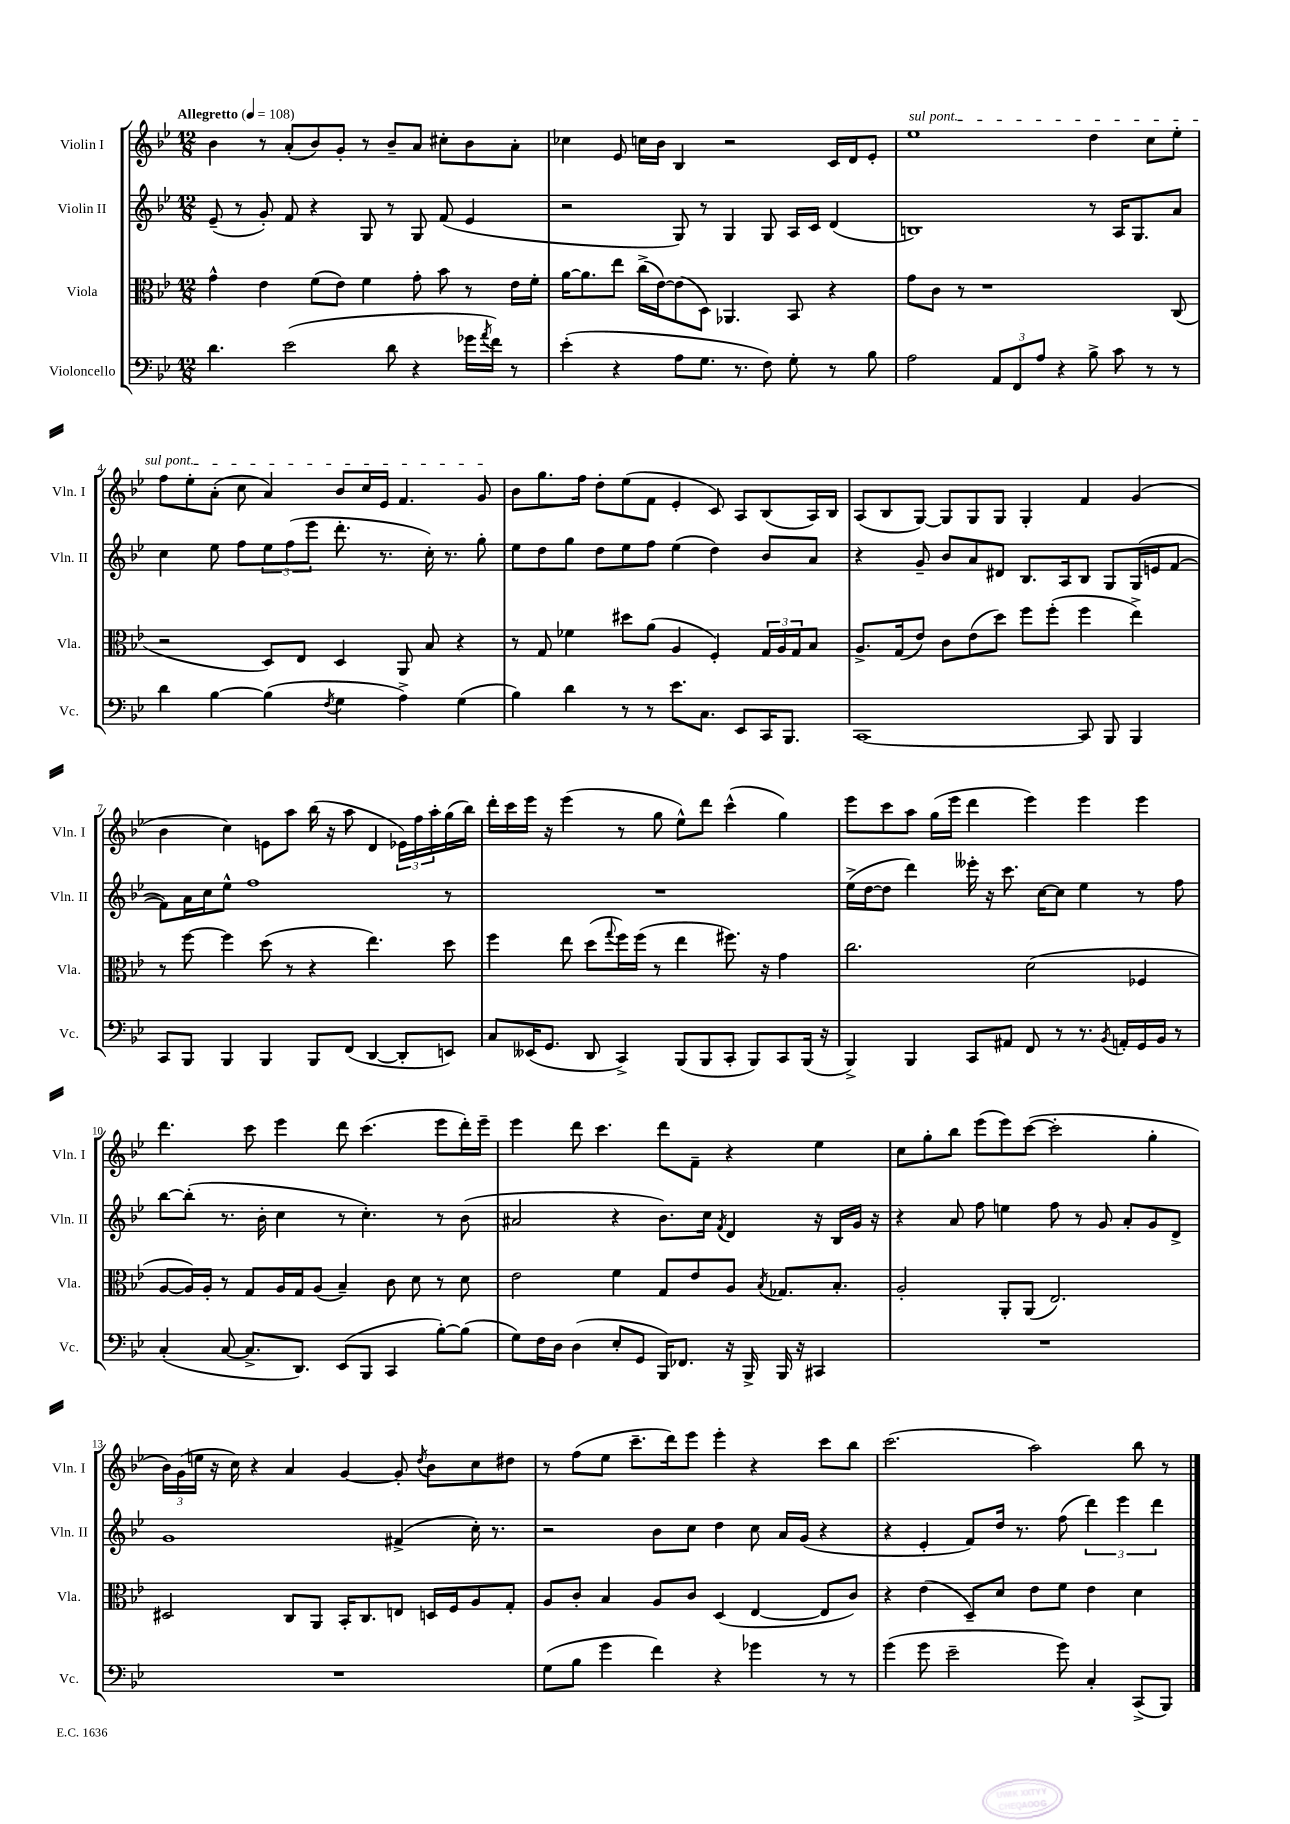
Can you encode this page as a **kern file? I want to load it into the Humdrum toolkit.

**kern	**kern	**kern	**kern
*part4	*part3	*part2	*part1
*staff4	*staff3	*staff2	*staff1
*I"Violoncello	*I"Viola	*I"Violin II	*I"Violin I
*I'Vc.	*I'Vla.	*I'Vln. II	*I'Vln. I
*clefF4	*clefC3	*clefG2	*clefG2
*k[b-e-]	*k[b-e-]	*k[b-e-]	*k[b-e-]
*M12/8	*M12/8	*M12/8	*M12/8
*MM108	*MM108	*MM108	*MM108
=1	=1	=1	=1
!	!	!	!LO:TX:a:B:t=Allegretto
4.d\	4g^^\	(8e-~/	4b-\
.	.	8r	.
.	4e-\	8g'/)	8r
(2e-\	.	8f/	(8a'/L
.	(8f\L	4r	8b-/)
.	8e-\J)	.	8g'/J
.	4f\	8G/	8r
8d\	.	8r	8b-~/L
4r	8g'\	8G/	8a/J
.	8b-\	(8f/	8cc#X'\L
16g-X\LL	8r	4e-/	8b-\
8qa/	.	.	.
16f\JJ)	.	.	.
8r	16e-\LL	.	8a'\J
.	16f'\JJ	.	.
=2	=2	=2	=2
(4e-'\	[16a\KL	2r	4cc-X\
.	8.a\]	.	.
4r	8ee-\J	.	8e-/
.	(16cc^\LL	.	16ccn\LL
.	[16e-\J)	.	16b-\JJ
8A\L	(8e-\]	8G/)	4B-/
8.G\J	8D\J)	8r	.
.	4.AA-X/	4G/	2r
8.r	.	.	.
8F\)	.	8G/	.
8G'\	8BB-/	16A/LL	.
.	.	16c/JJ	.
8r	4r	(4d/	16c/LL
.	.	.	16d/J
8B-\	.	.	8e-'/J
=3	=3	=3	=3
!	!	!	!LO:TX:a:i:t=sul pont.
2A\	8g\L	1Bn)	1ee-
.	8c\J	.	.
.	8r	.	.
.	1r	.	.
12AA/L	.	.	.
12FF/	.	.	.
12A/J	.	.	.
4r	.	.	.
8B-^\	.	8r	4dd\
8c\	.	16A/KL	.
.	.	8.G/	.
8r	.	.	8cc\L
8r	(8C/	8a/J	8ee-'\J
!!LO:LB:g=z
=4	=4	=4	=4
4d\	2r	4cc\	8ff\L
.	.	.	8ee-'\
[4B-\	.	8ee-\	(8a'\J
.	.	8ff\L	8cc\
(4B-\]	8D/L)	12ee-\	4a/)
.	.	(12ff\	.
.	8E-/J	.	.
.	.	12eee-\J	.
8qF/	.	.	.
4G\	4D/	8.ddd'\	8b-/L
.	.	.	16cc/L
.	.	8.r	16e-/JJ
4A^\)	8AA/	.	4.f/
.	8B-/	16cc'\)	.
.	.	8.r	.
(4G\	4r	.	.
.	.	8gg'\	8g/
=5	=5	=5	=5
4B-\)	8r	8ee-\L	8b-\L
.	8G/	8dd\	8.gg\
4d\	4f-X\	8gg\J	.
.	.	.	16ff\Jk
.	.	8dd\L	8dd'\L
8r	8dd#X\L	8ee-\	(8ee-\
8r	(8a\J	8ff\J	8f\J
8.e-\L	4A/	(4ee-\	4e-'/
8.C\J	.	.	.
.	4F'/)	4dd\)	8c/)
8EE-/L	.	.	8A/L
16CC/K	24G/LL	8b-/L	(8B-/
.	24A/	.	.
8.BBB-/J	.	.	.
.	24G/J	.	.
.	8B-/J	8a/J	16A/L)
.	.	.	16B-/JJ
=6	=6	=6	=6
[1CC	8.A^/L	4r	(8A/L
.	.	.	8B-/
.	(16G/k	.	.
.	8e-/J)	8g~/	[8G/J)
.	8c\L	8b-/L	8G/L]
.	(8e-\	8a/	8G/
.	8dd\J)	8d#X/J	8G/J
.	8ff\L	8.B-/L	4G'/
.	(8ff'\J	.	.
.	.	16A/k	.
8CC/]	4ff\	8B-/J	4f/
8BBB-/	.	8G/L	.
4BBB-/	4ee-^\)	(16G/L	(4g/
.	.	16en/J	.
.	.	[8f/J	.
!!LO:LB:g=z
=7	=7	=7	=7
8CC/L	8r	8f\L])	4b-\
8BBB-/J	[8ff\	16a\L	.
.	.	16cc\J	.
4BBB-/	4ff\]	8ee-^^\J	4cc\)
.	.	1ff	.
4BBB-/	(8dd\	.	8en\L
.	8r	.	8aa\J
8BBB-/L	4r	.	(16bb-\
.	.	.	16r
(8FF/J	.	.	8aa\
[4DD/	4.ee-\)	.	4d/
8DD'/L]	.	.	24e-X\LL)
.	.	.	24ff\
.	.	.	24aa'\
8EEn/J)	8dd\	8r	(16gg\
.	.	.	16bb-\JJ)
=8	=8	=8	=8
8C/L	4ff\	1.r	16ddd'\LL
.	.	.	16ccc\
(16EE--X/K	.	.	16eee-\JJ
8.GG/J	.	.	16r
.	8ee-\	.	(4eee-\
8DD/	(8dd\L	.	.
.	8qqgg/	.	.
4CC^/)	16ff\L)	.	8r
.	(16ff\JJ	.	.
.	8r	.	8gg\
(8BBB-/L	4ee-\	.	8ee-^^\L)
8BBB-/	.	.	8ddd\J
8CC'/J	8.ff#X\)	.	(4ccc^^\
8BBB-/L)	.	.	.
.	16r	.	.
8CC/	4g\	.	4gg\)
(16BBB-/Jk	.	.	.
16r	.	.	.
=9	=9	=9	=9
4BBB-^/)	2.cc\	(16ee-^\LL	8eee-\L
.	.	[16dd\J	.
.	.	8dd\J]	8ccc\
4BBB-/	.	4ddd\)	8aa\J
.	.	.	(16gg\LL
.	.	.	16eee-\JJ
8CC/L	.	16eee--X'\	4ddd\
.	.	16r	.
8AA#X/J	.	8.ccc\	.
8FF/	(2d\	.	4eee-\)
.	.	[16cc\KL	.
8r	.	8cc\J]	.
8.r	.	4ee-\	4eee-\
8qBB-/	.	.	.
16AAn'/LL	.	.	.
16GG/	4F-X/	8r	4eee-\
16BB-/JJ	.	.	.
8r	.	8ff\	.
!!LO:LB:g=z
=10	=10	=10	=10
(4C'/	[8A/L	[8bb-\L	4.ddd\
.	16A/L])	(8bb-'\J]	.
.	16A'/JJ	.	.
[8C/	8r	8.r	.
8.C^/L]	8G/L	.	8ccc\
.	.	16b-'\	.
.	16A/L	4cc\	4eee-\
8.DD/J)	16G/J	.	.
.	(8A/J	.	.
(8EE-/L	4B-~/)	8r	8ddd\
8BBB-/J	.	4.cc'\)	(4.ccc\
4CC/	8c\	.	.
.	8d\	.	.
[8B-'\L)	8r	8r	8eee-\L
(8B-\J]	8d\	(8b-\	16ddd'\L)
.	.	.	16eee-~\JJ
=11	=11	=11	=11
8G\L)	2e-\	2a#X/	4eee-\
16F\L	.	.	.
16D\JJ	.	.	.
(4D\	.	.	8ddd\
.	.	.	4.ccc\
8E-'/L	4f\	4r	.
8GG/J	.	.	.
16BBB-/KL)	8G/L	8.b-\L)	8ddd\L
8.FF-X/J	.	.	.
.	8e-/	.	8f~\J
.	.	16cc\Jk	.
.	.	8qf/	.
16r	8A/J	4d/	4r
16BBB-^/	.	.	.
.	8qB-/	.	.
16BBB-/	8.G-X/L	.	.
16r	.	.	.
4CC#X/	.	16r	4ee-\
.	8.B-'/J	16B-/LL	.
.	.	16g/JJ	.
.	.	16r	.
=12	=12	=12	=12
1.r	2A'/	4r	8cc\L
.	.	.	8gg'\
.	.	8a/	8bb-\J
.	.	8ff\	(8eee-\L
.	8AA'/L	4een\	8eee-\)
.	(8AA/J	.	([8ccc\J
.	2.E-/)	8ff\	2ccc'\]
.	.	8r	.
.	.	8g/	.
.	.	8a'/L	.
.	.	8g/	4gg'\
.	.	8d^/J	.
!!LO:LB:g=z
=13	=13	=13	=13
1.r	2D#X/	1g	24b-\LL)
.	.	.	(24g\
.	.	.	24een\JJ
.	.	.	16r
.	.	.	16cc\)
.	.	.	4r
.	8C/L	.	4a/
.	8AA/J	.	.
.	16BB-'/KL	.	[4g/
.	8.C/	.	.
.	8En/J	(4f#X^/	8g'/]
.	.	.	8qdd/
.	16Dn/LL	.	8b-\L
.	16F/J	.	.
.	8A/	16cc'\)	8cc\
.	.	8.r	.
.	8G'/J	.	8dd#X\J
=14	=14	=14	=14
(8G\L	8A/L	2r	8r
8B-\J	8c'/J	.	(8ff\L
4g\	4B-/	.	8ee-\J
.	.	.	8.ccc~\L
4f\)	8A/L	8b-\L	.
.	.	.	16ddd\k)
.	8c/J	8cc\J	8eee-\J
4r	(4D/	4dd\	4eee-'\
4g-X\	[4E-/	8cc\	4r
.	.	16a/LL	.
.	.	(16g/JJ	.
8r	8E-/L]	4r	8ccc\L
8r	8c/J)	.	8bb-\J
=15	=15	=15	=15
(4g\	4r	4r	(2.ccc\
8g\	(4e-\	4e-'/	.
2e-~\	.	.	.
.	8D~/L)	8f/L)	.
.	8d/J	16dd/Jk	.
.	.	8.r	.
.	8e-\L	.	2aa\)
8g\)	8f\J	(8ff\	.
4C'/	4e-\	6ddd\)	.
.	.	6eee-\	.
(8CC^/L	4d\	.	8bb-\
.	.	6ddd\	.
8BBB-/J)	.	.	8r
==	==	==	==
*-	*-	*-	*-
